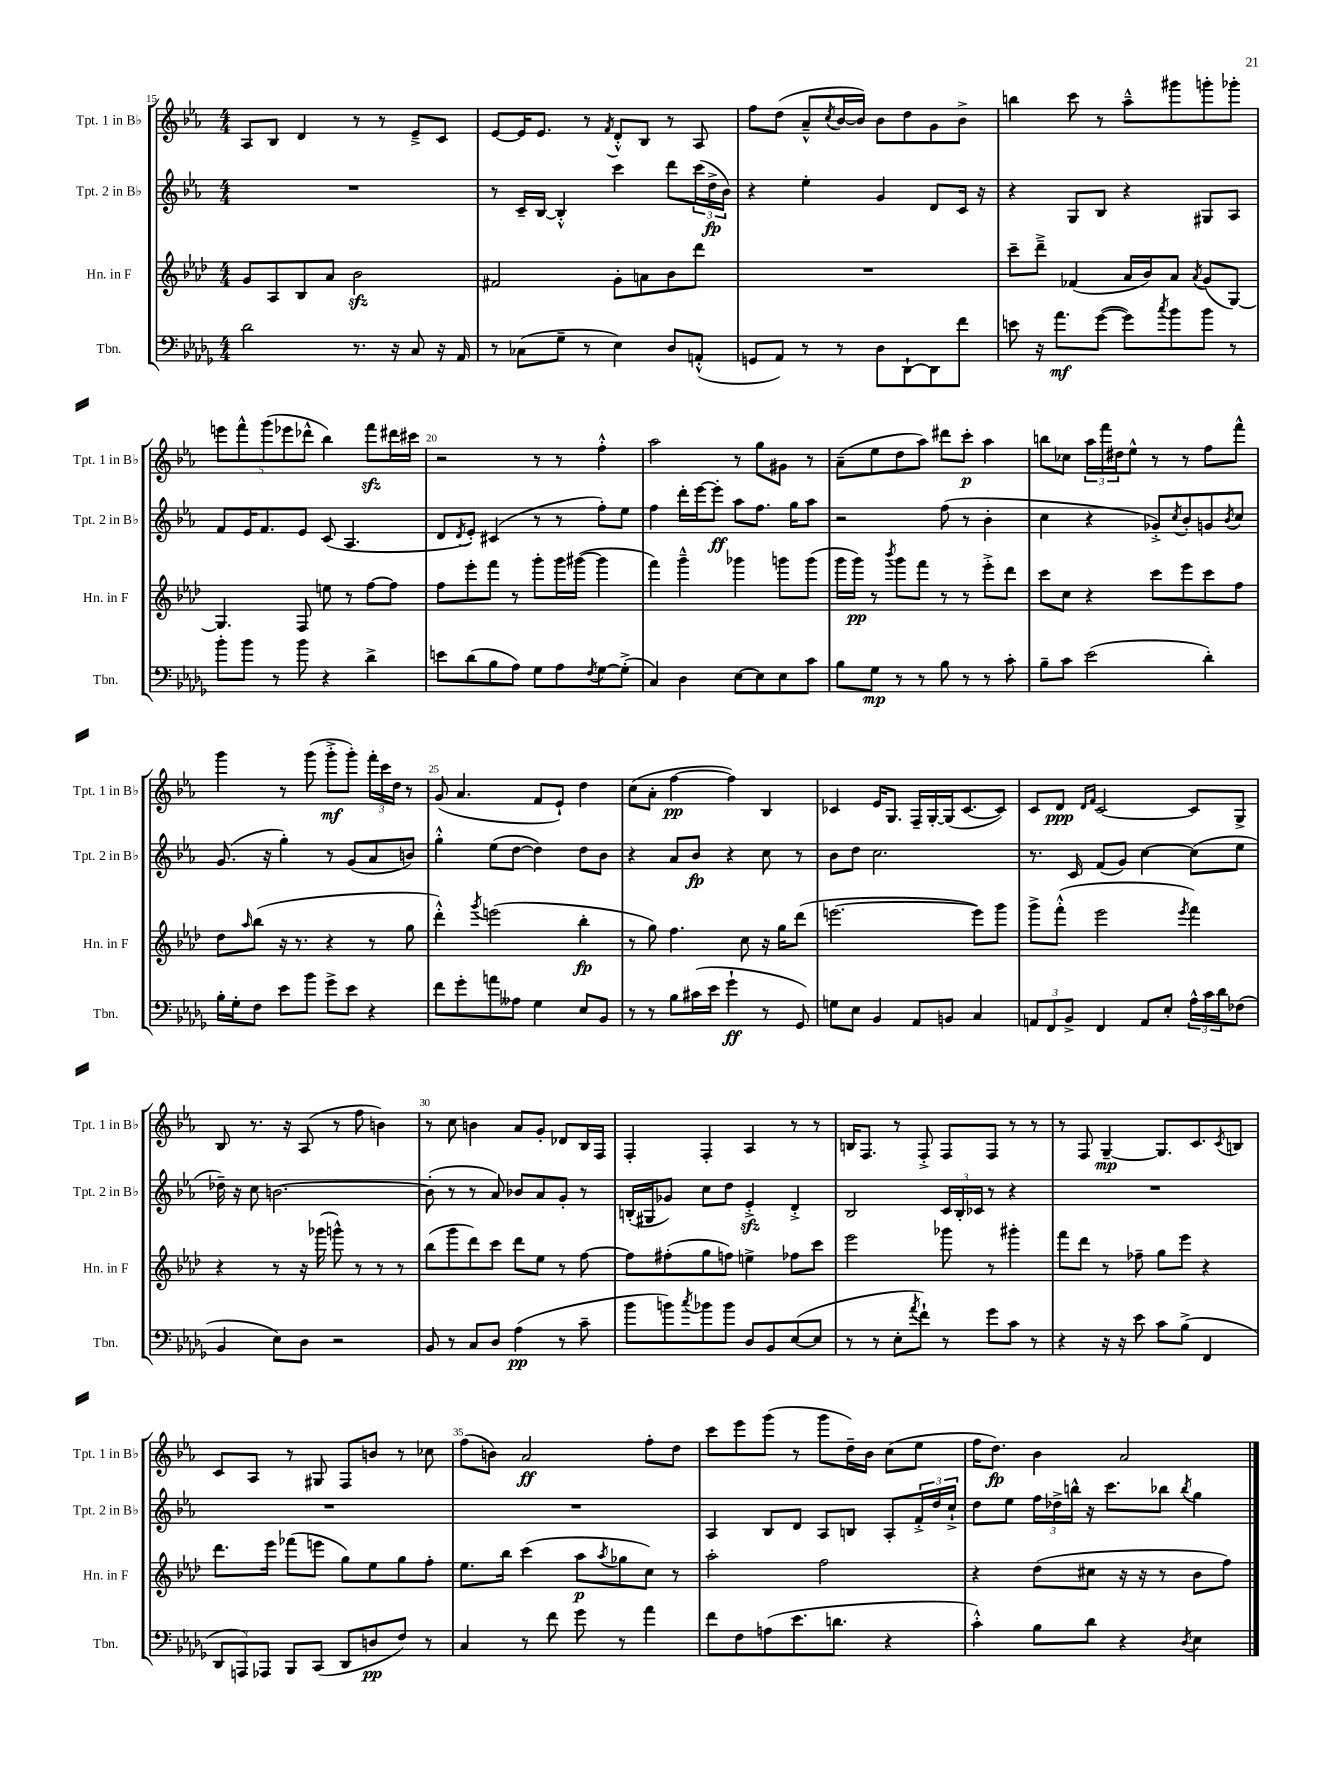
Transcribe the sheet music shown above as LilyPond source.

<<
\new StaffGroup <<
\new Staff = "s0" \with { instrumentName = "Tpt. 1 in Bb" shortInstrumentName = "Tpt. 1 in Bb" } {
    \clef treble \key ees \major \numericTimeSignature \time 4/4
    aes8 bes8 d'4 r8 r8 ees'8---> c'8 |
    ees'8~ ees'16 ees'8. r8 \acciaccatura { f'8 } d'8-.-^ bes8 r8 aes8 |
    f''8 d''8( aes'8---^ \acciaccatura { c''8 } bes'16~ bes'16) bes'8 d''8 g'8 bes'8-> |
    b''4 c'''8 r8 aes''8---^ gis'''8 g'''8-. ges'''8-. |
    \tuplet 5/4 { e'''8 f'''8-^ g'''8( ees'''8 des'''8-^ } bes''4) f'''8\sfz dis'''16 cis'''16 |
    r2 r8 r8 f''4-.-^ |
    aes''2 r8 g''8 gis'8 r8 |
    aes'8--( ees''8 d''8 aes''8) dis'''8 c'''8-.\p aes''4 |
    b''8 ces''8 \tuplet 3/2 { aes''16 f'''16 dis''16 } ees''8-^ r8 r8 f''8 f'''8-^ |
    g'''4 r8 g'''8( g'''8-.->\mf g'''8-.) \tuplet 3/2 { f'''16-. c'''16 d''16 } r8 |
    g'8( aes'4. f'8 ees'8-!) d''4 |
    c''8( aes'8-. f''4~\pp f''4) bes4 |
    ces'4 ees'16 g8. f16-- g16~-. g16( ces'8.~ ces'8) |
    c'8 d'8\ppp \grace { d'16 f'16 } c'2~ c'8 g8-> |
    bes8 r8. r16 aes8( r8 f''8 b'4) |
    r8 c''8 b'4 aes'8 g'8-. des'8 bes16 f16 |
    f4-. f4-. aes4 r8 r8 |
    b16 f8. r8 f8-.-> f8 f8 r8 r8 |
    r8 f8 g4~--\mp g8. c'8. \acciaccatura { c'8 } b8 |
    c'8 aes8 r8 gis8 f8 b'8 r8 ces''8 |
    f''8( b'8) aes'2\ff f''8-. d''8 |
    c'''8 ees'''8 g'''8( r8 g'''8 d''16--) bes'16 c''8( ees''8 |
    f''16 d''8.\fp) bes'4 aes'2 \bar "|." |
}
\new Staff = "s1" \with { instrumentName = "Tpt. 2 in Bb" shortInstrumentName = "Tpt. 2 in Bb" } {
    \clef treble \key ees \major \numericTimeSignature \time 4/4
    R1 |
    r8 c'16-- bes16~ bes4-.-^ c'''4 d'''8 \tuplet 3/2 { c'''16( d''16->\fp bes'16) } |
    r4 ees''4-. g'4 d'8 c'16 r16 |
    r4 g8 bes8 r4 gis8 aes8 |
    f'8 ees'16 f'8. ees'8 c'8( aes4. |
    d'8 \acciaccatura { d'8 } ees'8-.) cis'4( r8 r8 f''8-.) ees''8 |
    f''4 d'''16-. ees'''16~ ees'''8-.\ff aes''8 f''8. g''16 aes''8 |
    r2 f''8( r8 bes'4-. |
    c''4 r4 ges'8-.->) \acciaccatura { c''8 } bes'8-. g'8 \acciaccatura { bes'8 } c''8 |
    g'8.( r16 g''4-.) r8 g'8( aes'8 b'8) |
    g''4-.-^ ees''8( d''8~ d''4) d''8 bes'8 |
    r4 aes'8 bes'8\fp r4 c''8 r8 |
    bes'8 d''8 c''2. |
    r8. c'16 f'8( g'8) c''4~ c''8( ees''8 |
    des''16--) r16 c''8 b'2.~ |
    b'8-.( r8 r8 aes'8) bes'8 aes'8 g'8-. r8 |
    b16-.( gis16 ges'8) c''8 d''8 ees'4-.->\sfz d'4-.-> |
    bes2 \tuplet 3/2 { c'16 bes16-. ces'16 } r8 r4 |
    R1 |
    R1 |
    R1 |
    aes4 bes8 d'8 aes8 b8 aes8-. \tuplet 3/2 { f'16-.-> d''16 c''16-!-> } |
    d''8 ees''8 \tuplet 3/2 { f''16 des''16-> b''16-^ } r16 c'''8. bes''8 \acciaccatura { bes''8 } g''4 \bar "|." |
}
\new Staff = "s2" \with { instrumentName = "Hn. in F" shortInstrumentName = "Hn. in F" } {
    \clef treble \key aes \major \numericTimeSignature \time 4/4
    g'8 aes8 bes8 aes'8 bes'2\sfz |
    fis'2 g'8-. a'8 bes'8 des'''8 |
    R1 |
    c'''8-- des'''8---> fes'4( aes'16 bes'16) aes'8 \acciaccatura { aes'8 } g'8( g8~) |
    g4. f8 e''8 r8 f''8~ f''8 |
    f''8 ees'''8-. f'''8 r8 g'''8-. g'''16 gis'''16~( gis'''4 |
    f'''4) g'''4---^ ges'''4 g'''8 g'''8( |
    g'''16 g'''16\pp) r8 \acciaccatura { bes'''8 } g'''8 f'''8 r8 r8 ees'''8-.-> des'''8 |
    c'''8 c''8 r4 c'''8 ees'''8 c'''8 f''8 |
    des''8 \grace { aes''16 } bes''8( r16 r8. r4 r8 g''8 |
    des'''4-.-^) \acciaccatura { g'''8 } e'''2( bes''4-.\fp |
    r8 g''8) f''4. c''8 r16 g''16 des'''8( |
    e'''2.~ e'''8) g'''8 |
    g'''8-> f'''8-.-^( ees'''2 \acciaccatura { ees'''8 } f'''4) |
    r4 r8 r16 ges'''16( g'''8-^) r8 r8 r8 |
    bes''8( g'''8 des'''8) c'''8 des'''8 ees''8 r8 f''8~ |
    f''8 fis''8-.( g''8 f''8) e''4-> fes''8 c'''8 |
    ees'''2 ges'''8 r8 gis'''4-. |
    f'''8 des'''8 r8 fes''8-- g''8 ees'''8 r4 |
    des'''8. ees'''16 fes'''8( e'''8 g''8) ees''8 g''8 f''8-. |
    ees''8. bes''16 c'''4( aes''8\p \acciaccatura { aes''8 } ges''8 c''8) r8 |
    aes''2-. f''2 |
    r4 des''8( cis''8 r16 r16 r8 bes'8 f''8) \bar "|." |
}
\new Staff = "s3" \with { instrumentName = "Tbn." shortInstrumentName = "Tbn." } {
    \clef bass \key des \major \numericTimeSignature \time 4/4
    des'2 r8. r16 c8 r16 aes,16 |
    r8 ces8( ges8-- r8 ees4) des8 a,8-.-^( |
    g,8 aes,8) r8 r8 des8 des,8~-! des,8 f'8 |
    e'8 r16 aes'8.\mf ges'8~( ges'8) \acciaccatura { c''8 } bes'8 bes'8 r8 |
    bes'8-. bes'8 r8 bes'8 r4 des'4-> |
    e'8 des'8( bes8 aes8) ges8 aes8 \acciaccatura { f8 } ges8~ ges8-.->( |
    c4) des4 ees8~ ees8 ees8 c'8 |
    bes8 ges8\mp r8 r8 bes8 r8 r8 c'8-. |
    bes8-- c'8 ees'2( des'4-.) |
    bes16-. ges16-. f8 ees'8 bes'8 ges'8-> ees'8 r4 |
    f'8 ges'8-. a'8 aeses8 ges4 ees8 bes,8 |
    r8 r8 bes8 cis'16( ees'16 ges'4-!\ff r8 ges,8) |
    g8 ees8 bes,4 aes,8 b,8 c4 |
    \tuplet 3/2 { a,8 f,8 bes,8-> } f,4 a,8 ees8-. \tuplet 3/2 { aes16-^ c'16 des'16 } fes8( |
    bes,4 ees8) des8 r2 |
    bes,8 r8 c8 des8 aes4\pp( r8 c'8-- |
    bes'8 b'8) \acciaccatura { c''8 } bes'8 bes'8 des8 bes,8 ees8~( ees8 |
    r8 r8 ees8-. \acciaccatura { aes'8 } f'8-!) r8 ges'8 c'8 r8 |
    r4 r16 r16 ees'8 c'8 bes8->( f,4 |
    \tuplet 3/2 { des,8 a,,8) aes,,8 } bes,,8 c,8( des,8 d8\pp f8) r8 |
    c4 r8 f'8 ges'8 r8 aes'4 |
    f'8 f8 a8( ees'8. d'8. r4 |
    c'4-.-^) bes8 des'8 r4 \acciaccatura { des8 } ees4 \bar "|." |
}
>>
>>
\layout { \context { \Score currentBarNumber = #15 \override BarNumber.break-visibility = ##(#f #t #t) barNumberVisibility = #(every-nth-bar-number-visible 5) } }
